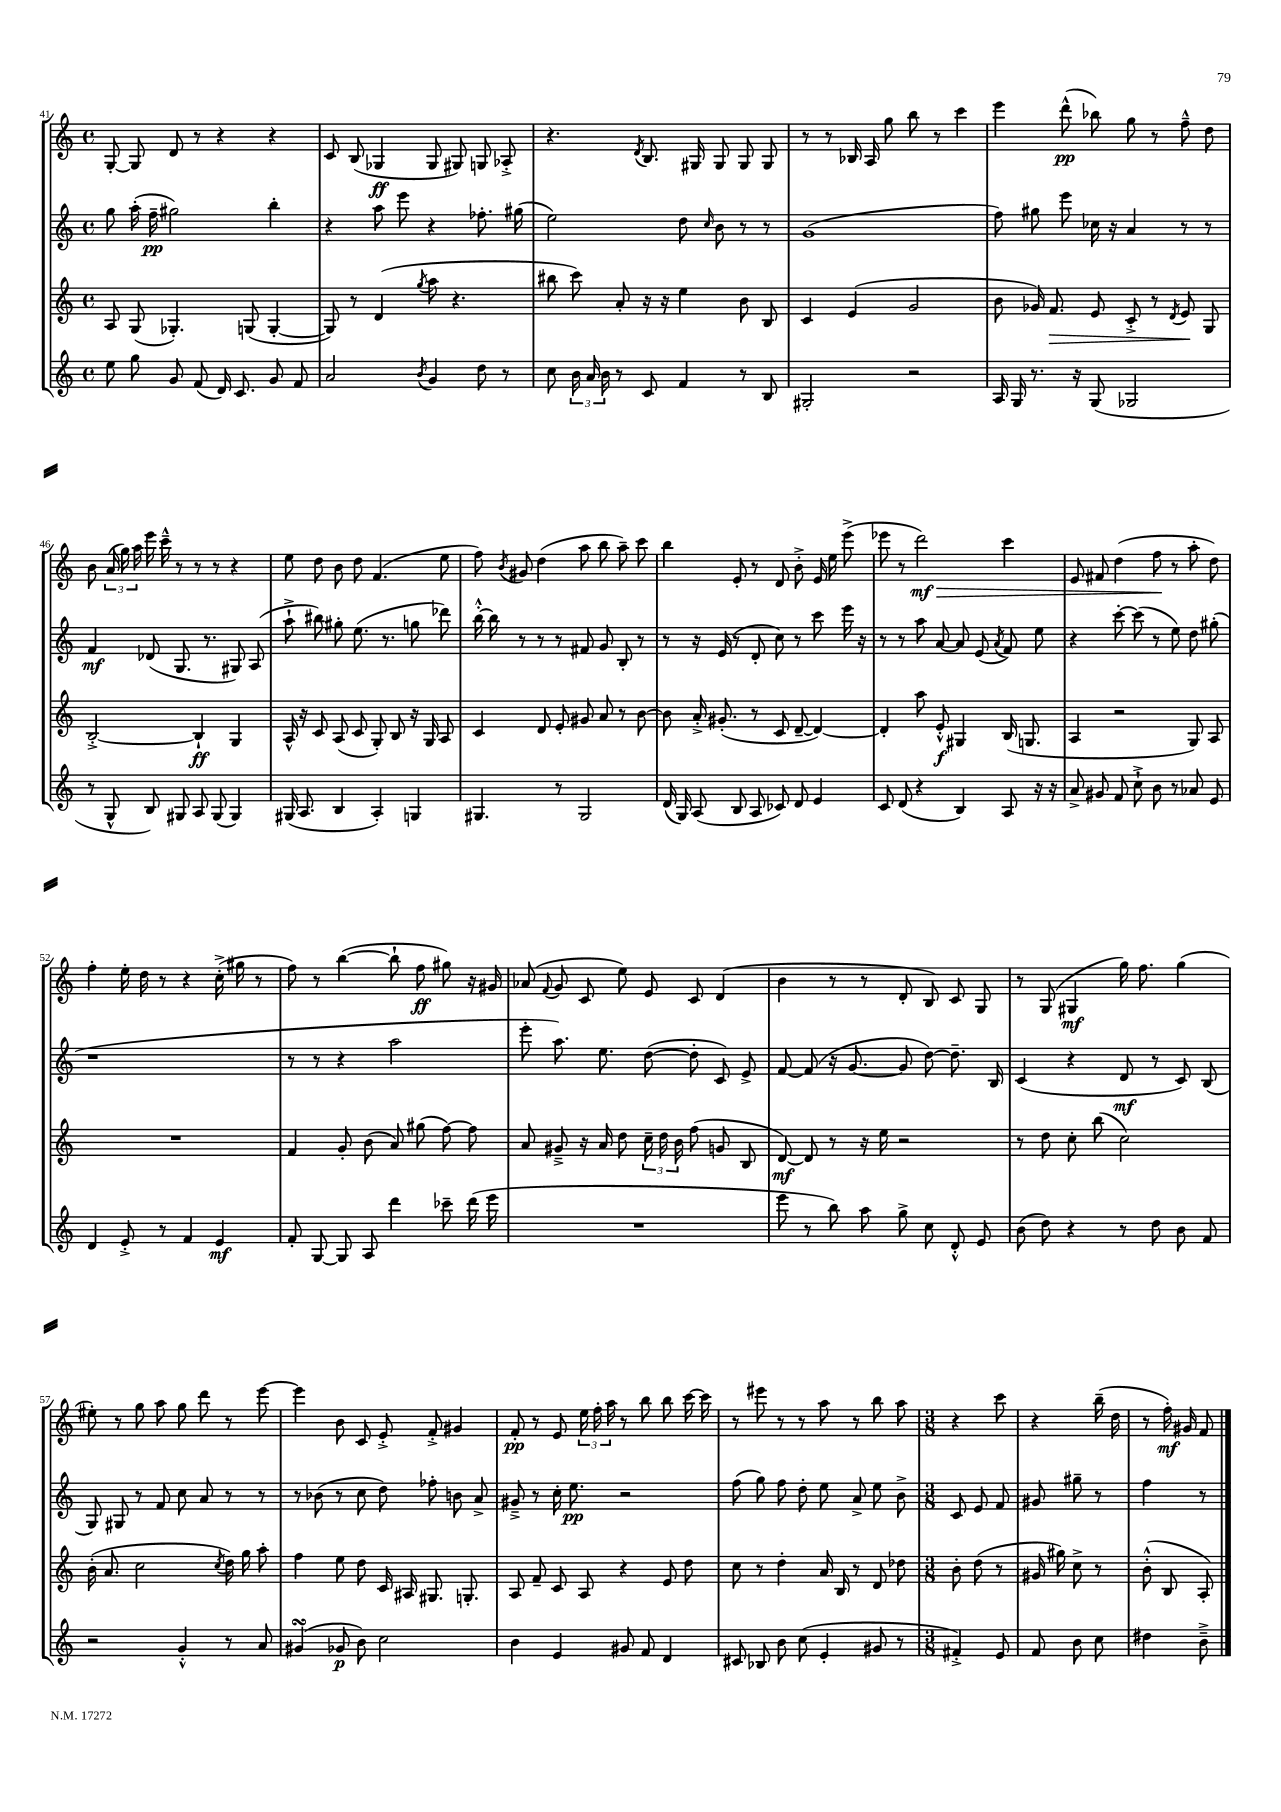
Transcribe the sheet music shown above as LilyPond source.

<<
\new StaffGroup <<
\new Staff = "s0" {
    \clef treble \key c \major \defaultTimeSignature \time 4/4
    \autoBeamOff g8~-. g8 d'8 r8 r4 r4 |
    c'8 b8( ges4\ff ges8 gis8) g8 aes8-.-> |
    r4. \acciaccatura { d'8 } b8. gis16 gis8 gis8 gis8 |
    r8 r8 bes16 a16 g''8 b''8 r8 c'''4 |
    e'''4 d'''8-^\pp( bes''8) g''8 r8 f''8---^ d''8 |
    b'8 \tuplet 3/2 { a'16( g''16) a''16 } e'''16 c'''16---^ r8 r8 r8 r4 |
    e''8 d''8 b'8 d''8 f'4.( e''8 |
    f''8) \acciaccatura { b'8 } gis'8 d''4( a''8 b''8 a''8--) c'''8 |
    b''4 e'8-. r8 d'8 b'8-.-> e'16 e''16 e'''8->( |
    ees'''8 r8 d'''2\mf\>) c'''4 |
    e'8 fis'8 d''4( f''8\! r8 a''8-. d''8) |
    f''4-. e''16-. d''16 r8 r4 c''16-.->( gis''16 r8 |
    f''8) r8 b''4~( b''8-! f''8\ff gis''8) r16 gis'16 |
    aes'8( \appoggiatura { f'8 } g'8 c'8 e''8) e'8 c'8 d'4( |
    b'4 r8 r8 d'8-. b8) c'8 g8 |
    r8 g8( gis4\mf g''16) f''8. g''4( |
    eis''8-.) r8 g''8 a''8 g''8 d'''8 r8 e'''8~ |
    e'''4 b'8 c'8 e'8-.-> f'8-.-> gis'4 |
    f'8-.\pp r8 e'8 \tuplet 3/2 { e''16 f''16-. a''16 } r8 b''8 b''8 c'''16~ c'''16 |
    r8 eis'''8 r8 r8 a''8 r8 b''8 a''8 |
    \numericTimeSignature \time 3/8 r4 c'''8 |
    r4 b''16--( d''16 |
    r8 f''16-.\mf) gis'16 f'8 \bar "|." |
}
\new Staff = "s1" {
    \clef treble \key c \major \defaultTimeSignature \time 4/4
    \autoBeamOff g''8 a''16-.( f''16--\pp gis''2) b''4-. |
    r4 a''8 e'''8 r4 fes''8.-. gis''16( |
    e''2) d''8 \grace { c''16 } b'8 r8 r8 |
    g'1( |
    f''8) gis''8 e'''8 ces''16 r16 a'4 r8 r8 |
    f'4\mf des'8( g8. r8. gis8) a8( |
    a''8-!-> bis''8) gis''8-. e''8.( r8. g''8 des'''8) |
    b''16~-.-^ b''16 r8 r8 r8 fis'8 g'8 b8-. r8 |
    r8 r16 e'16( r8 d'8-. c''8) r8 c'''8 e'''16 r16 |
    r8 r8 a''8 a'8~ a'8 e'8( \acciaccatura { a'8 } f'8) e''8 |
    r4 c'''8~-. c'''8( r8 e''8) d''8 gis''8-.( |
    r1 |
    r8 r8 r4 a''2 |
    e'''8-. a''8.) e''8. d''8~( d''8-. c'8) e'8-> |
    f'8~ f'8( r16 g'8.~ g'8 d''8~) d''8.-- b16 |
    c'4( r4 d'8\mf r8 c'8) b8( |
    g8) gis8 r8 f'8 c''8 a'8 r8 r8 |
    r8 bes'8( r8 c''8 d''8) fes''8-. b'8 a'8-> |
    gis'8---> r8 c''16-. e''8.\pp r2 |
    f''8( g''8) f''8 d''8-. e''8 a'8-> e''8 b'8-> |
    \numericTimeSignature \time 3/8 c'8 e'8 f'8 |
    gis'8 gis''8-- r8 |
    f''4 r8 \bar "|." |
}
\new Staff = "s2" {
    \clef treble \key c \major \defaultTimeSignature \time 4/4
    \autoBeamOff a8 g8( ges4.-.) g8( g4~-. |
    g8) r8 d'4( \acciaccatura { g''8 } a''8 r4. |
    bis''8 c'''8) a'8-. r16 r16 e''4 b'8 b8 |
    c'4 e'4( g'2 |
    b'8 ges'16) f'8.\> e'8 c'8-.-> r8 \acciaccatura { d'8 } e'8\! g8 |
    b2~-.-> b4-!\ff g4 |
    a16-^ r16 c'8 a8( c'8 g8-.) b8 r16 g16 a8 |
    c'4 d'8 e'8-. gis'8 a'8 r8 b'8~ |
    b'8 a'16-.-> gis'8.-.( r8 c'8 d'8~-- d'4~) |
    d'4-. a''8 e'8-.-^\f gis4 b16( g8. |
    a4 r2 g8) a8 |
    R1 |
    f'4 g'8-. b'8( a'8) gis''8( f''8~) f''8 |
    a'8 gis'8---> r16 a'16 d''8 \tuplet 3/2 { c''16-- d''16 b'16 } f''8( g'8 b8 |
    d'8~\mf) d'8 r8 r16 e''16 r2 |
    r8 d''8 c''8-. b''8( c''2) |
    b'16-.( a'8. c''2 \acciaccatura { c''8 } d''16) g''16 a''8-. |
    f''4 e''8 d''8 c'16 ais16 gis8. g8.-. |
    a8 f'8-- c'8 a8 r4 e'8 d''8 |
    c''8 r8 d''4-. a'16 b16 r8 d'8 des''8 |
    \numericTimeSignature \time 3/8 b'8-. d''8( r8 |
    gis'16 gis''16) c''8-> r8 |
    b'8-.-^( b8 a8-.) \bar "|." |
}
\new Staff = "s3" {
    \clef treble \key c \major \defaultTimeSignature \time 4/4
    \autoBeamOff e''8 g''8 g'8 f'8( d'16) c'8. g'8 f'8 |
    a'2 \acciaccatura { b'8 } g'4 d''8 r8 |
    c''8 \tuplet 3/2 { b'16 a'16 b'16 } r8 c'8 f'4 r8 b8 |
    gis2-. r2 |
    a16 g16 r8. r16 g8( ges2 |
    r8 g8-^ b8) gis8 a8 gis8( gis4) |
    gis16( a8. b4 a4-.) g4 |
    gis4. r8 gis2 |
    d'16( g16) a8( b8 a8 ces'8) d'8 e'4 |
    c'8 d'8( r4 b4) a8 r16 r16 |
    a'8-> gis'8 f'8 c''8-!-> b'8 r8 aes'8 e'8 |
    d'4 e'8-.-> r8 f'4 e'4\mf |
    f'8-. g8~ g8 a8 d'''4 ces'''8-- d'''16( e'''16 |
    R1 |
    e'''8 r8 b''8) a''8 g''8-> c''8 d'8-.-^ e'8 |
    b'8( d''8) r4 r8 d''8 b'8 f'8 |
    r2 g'4-.-^ r8 a'8 |
    gis'4\turn( ges'8\p b'8) c''2 |
    b'4 e'4 gis'8 f'8 d'4 |
    cis'8 bes8 b'8 c''8( e'4-. gis'8 r8 |
    \numericTimeSignature \time 3/8 fis'4-.->) e'8 |
    f'8 b'8 c''8 |
    dis''4 b'8---> \bar "|." |
}
>>
>>
\layout { \context { \Score currentBarNumber = #41 } }
